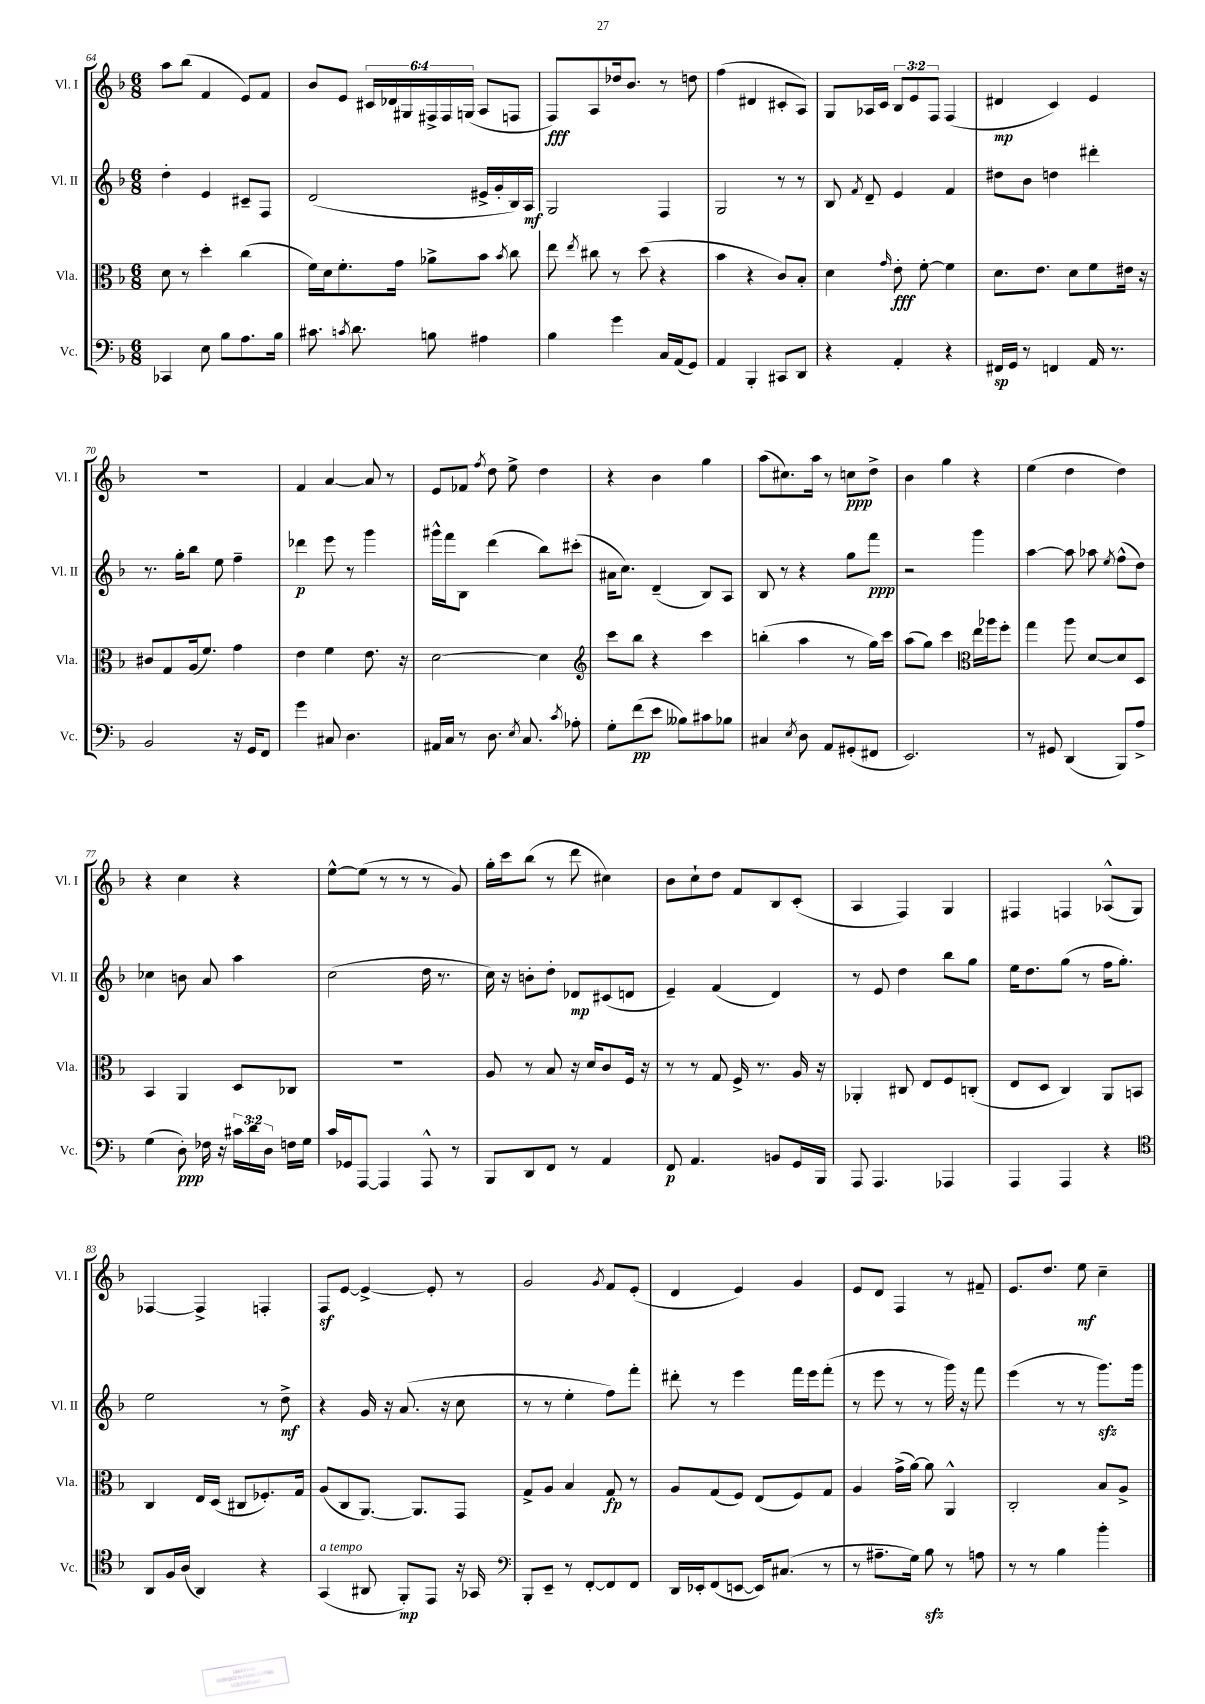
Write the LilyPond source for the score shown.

<<
\new StaffGroup <<
\new Staff = "s0" \with { instrumentName = "Vl. I" shortInstrumentName = "Vl. I" } {
    \clef treble \key f \major \numericTimeSignature \time 6/8 \override Staff.TupletNumber.text = #tuplet-number::calc-fraction-text
    \autoBeamOff a''8[ bes''8]( f'4 e'8[) f'8] |
    bes'8[ e'8] \tuplet 6/4 { cis'16[ des'16 gis16 fis16-> fis16 g16]( } a8[ f8] |
    f8[\fff) a8 des''16 bes'8.] r8 d''8 |
    f''4( dis'4 cis'8[-. a8]) |
    g8[ aes16 c'16] \tuplet 3/2 { bes8[ e'8 f8] } f4( |
    dis'4\mp c'4) e'4 |
    R2. |
    f'4 a'4~ a'8 r8 |
    e'8[ fes'8] \acciaccatura { f''8 } d''8 e''8-> d''4 |
    r4 bes'4 g''4 |
    a''8[( cis''8.) a''16] r8 c''8[\ppp d''8]-> |
    bes'4 g''4 r4 |
    e''4( d''4 d''4) |
    r4 c''4 r4 |
    e''8[~-^ e''8]( r8 r8 r8 g'8) |
    g''16[-. c'''16 bes''8]( r8 d'''8 cis''4) |
    bes'8[ c''8-! d''8] f'8[ bes8 c'8]-.( |
    a4 f4) g4 |
    fis4 f4 aes8[-^( g8]) |
    fes4~ fes4-> f4-. |
    f8[\sf e'8]~ e'4~-> e'8-. r8 |
    g'2 \acciaccatura { g'8 } f'8[ e'8]-.( |
    d'4 e'4) g'4 |
    e'8[ d'8] f4 r8 fis'8-- |
    e'8.[ d''8.] e''8\mf c''4-- \bar "|." |
}
\new Staff = "s1" \with { instrumentName = "Vl. II" shortInstrumentName = "Vl. II" } {
    \clef treble \key f \major \numericTimeSignature \time 6/8
    \autoBeamOff d''4-. e'4 cis'8[-- f8] |
    d'2( eis'16[-> g'16-. bes16) a16]\mf |
    g2 f4 |
    g2 r8 r8 |
    bes8 \acciaccatura { f'8 } d'8-- e'4 f'4 |
    dis''8[ bes'8] d''4 dis'''4-. |
    r8. g''16[-. bes''8] e''8 f''4-- |
    des'''4\p e'''8 r8 g'''4 |
    gis'''16[-^ f'''16 bes8] d'''4( bes''8[) cis'''8]-.( |
    ais'16[ c''8.]) d'4--( bes8[) a8] |
    bes8 r8 r4 g''8[ f'''8]\ppp |
    r2 g'''4 |
    a''4~ a''8 aes''8 \acciaccatura { e''8 } f''8[-^( d''8]) |
    ces''4 b'8 a'8 a''4 |
    c''2( d''16 r8. |
    c''16) r16 b'8[-. d''8]-. des'8[\mp cis'8( d'8] |
    e'4--) f'4( d'4) |
    r8 e'8 d''4 bes''8[ g''8] |
    e''16[ d''8. g''8]( r8 f''16[ g''8.]-.) |
    e''2 r8 d''8->\mf |
    r4 g'16 r16 a'8.( r16 c''8 |
    r8 r8 e''4-. f''8[) f'''8]-. |
    dis'''8-. r8 e'''4 f'''16[ e'''16 f'''8]-.( |
    r8 e'''8 r8 r8 g'''16) r16 f'''8 |
    e'''4( r8 r8 g'''8.[\sfz) g'''16] \bar "|." |
}
\new Staff = "s2" \with { instrumentName = "Vla." shortInstrumentName = "Vla." } {
    \clef alto \key f \major \numericTimeSignature \time 6/8
    \autoBeamOff d'8 r8 d''4-. c''4( |
    f'16[) d'16 f'8.-. g'16] aes'8[-> bes'8] \acciaccatura { bes'8 } c''8 |
    e''8 \acciaccatura { e''8 } cis''8 r8 d''8( r4 |
    bes'4 r4 c'8[) bes8]-. |
    d'4 \grace { g'16 } e'8-.\fff f'8~-. f'4 |
    d'8.[ e'8.] d'8[ f'8 eis'16] r16 |
    cis'8[ g8 a16( f'8.]) g'4 |
    e'4 f'4 e'8. r16 |
    d'2~ d'4 |
    \clef treble c'''8[ bes''8] r4 c'''4 |
    b''4-.( a''4 r8 g''16[) c'''16] |
    a''8[( g''8]) c'''4 \clef alto e''16[ aes''16 f''8]-. |
    g''4 a''8 d'8[~ d'8 d8] |
    bes,4 a,4 d8[ ces8] |
    R2. |
    a8 r8 bes8 r16 d'16[ c'8 f16] r16 |
    r8 r8 g8 f16-> r8. a16 r16 |
    aes,4-. cis8 e8[ f8 c8]-.( |
    e8[ d8] c4) a,8[ b,8] |
    c4 e16[ d16]( cis8[ fes8.-.) g16] |
    a8[( c8 a,8.]~) a,8.[ g,8] |
    g8[-> a8] bes4 g8\fp r8 |
    a8[ g8( f8]) e8[( f8) g8] |
    a4 g'16[->( a'16]~) a'8 a,4-^ |
    c2-. bes8[ a8]-> \bar "|." |
}
\new Staff = "s3" \with { instrumentName = "Vc." shortInstrumentName = "Vc." } {
    \clef bass \key f \major \numericTimeSignature \time 6/8 \override Staff.TupletNumber.text = #tuplet-number::calc-fraction-text
    \autoBeamOff ces,4 e8 bes8[ a8. bes16] |
    cis'8. \acciaccatura { c'8 } d'8. b8 ais4 |
    bes4 g'4 c16[ a,16( g,8]) |
    a,4 bes,,4-. cis,8[ d,8] |
    r4 a,4-. r4 |
    fis,16[\sp g,16] r8 f,4 a,16 r8. |
    bes,2 r16 g,16[ f,8] |
    g'4 cis8 d4. |
    ais,16[ c16] r8 d8. \acciaccatura { e8 } c8. \acciaccatura { c'8 } aes8-. |
    g8[-. f'8\pp( e'8] beses8[) cis'8 bes8] |
    cis4 \acciaccatura { e8 } d8 a,8[ gis,8-.( fis,8] |
    e,2.) |
    r8 gis,8 d,4( bes,,8[) a8]-> |
    g4( d8-.\ppp) fes16 r16 \tuplet 3/2 { cis'16[ d'16 d16] } f16[ g16] |
    c'16[ ges,16 a,,8]~ a,,4 a,,8-^ r8 |
    bes,,8[ d,8 f,8] r8 a,4 |
    f,8\p a,4. b,8[ g,16 bes,,16] |
    a,,8 a,,4. aes,,4 |
    a,,4 a,,4 r4 |
    \clef tenor a,8[ f16 a16]( a,4) r4 |
    g,4^\markup { \italic "a tempo" }( ais,8 f,8[-.\mp) e,8] r16 ges,16 |
    \clef bass bes,,8[-. e,8]-- r8 f,8[~-. f,8 f,8] |
    d,16[ ees,16-. f,8( e,8]~ e,16[) cis8.]( r8 |
    r8 ais8.[-- g16]) bes8\sfz r8 a8 |
    r8 r8 bes4 bes'4-. \bar "|." |
}
>>
>>
\layout { \context { \Score currentBarNumber = #64 } }
